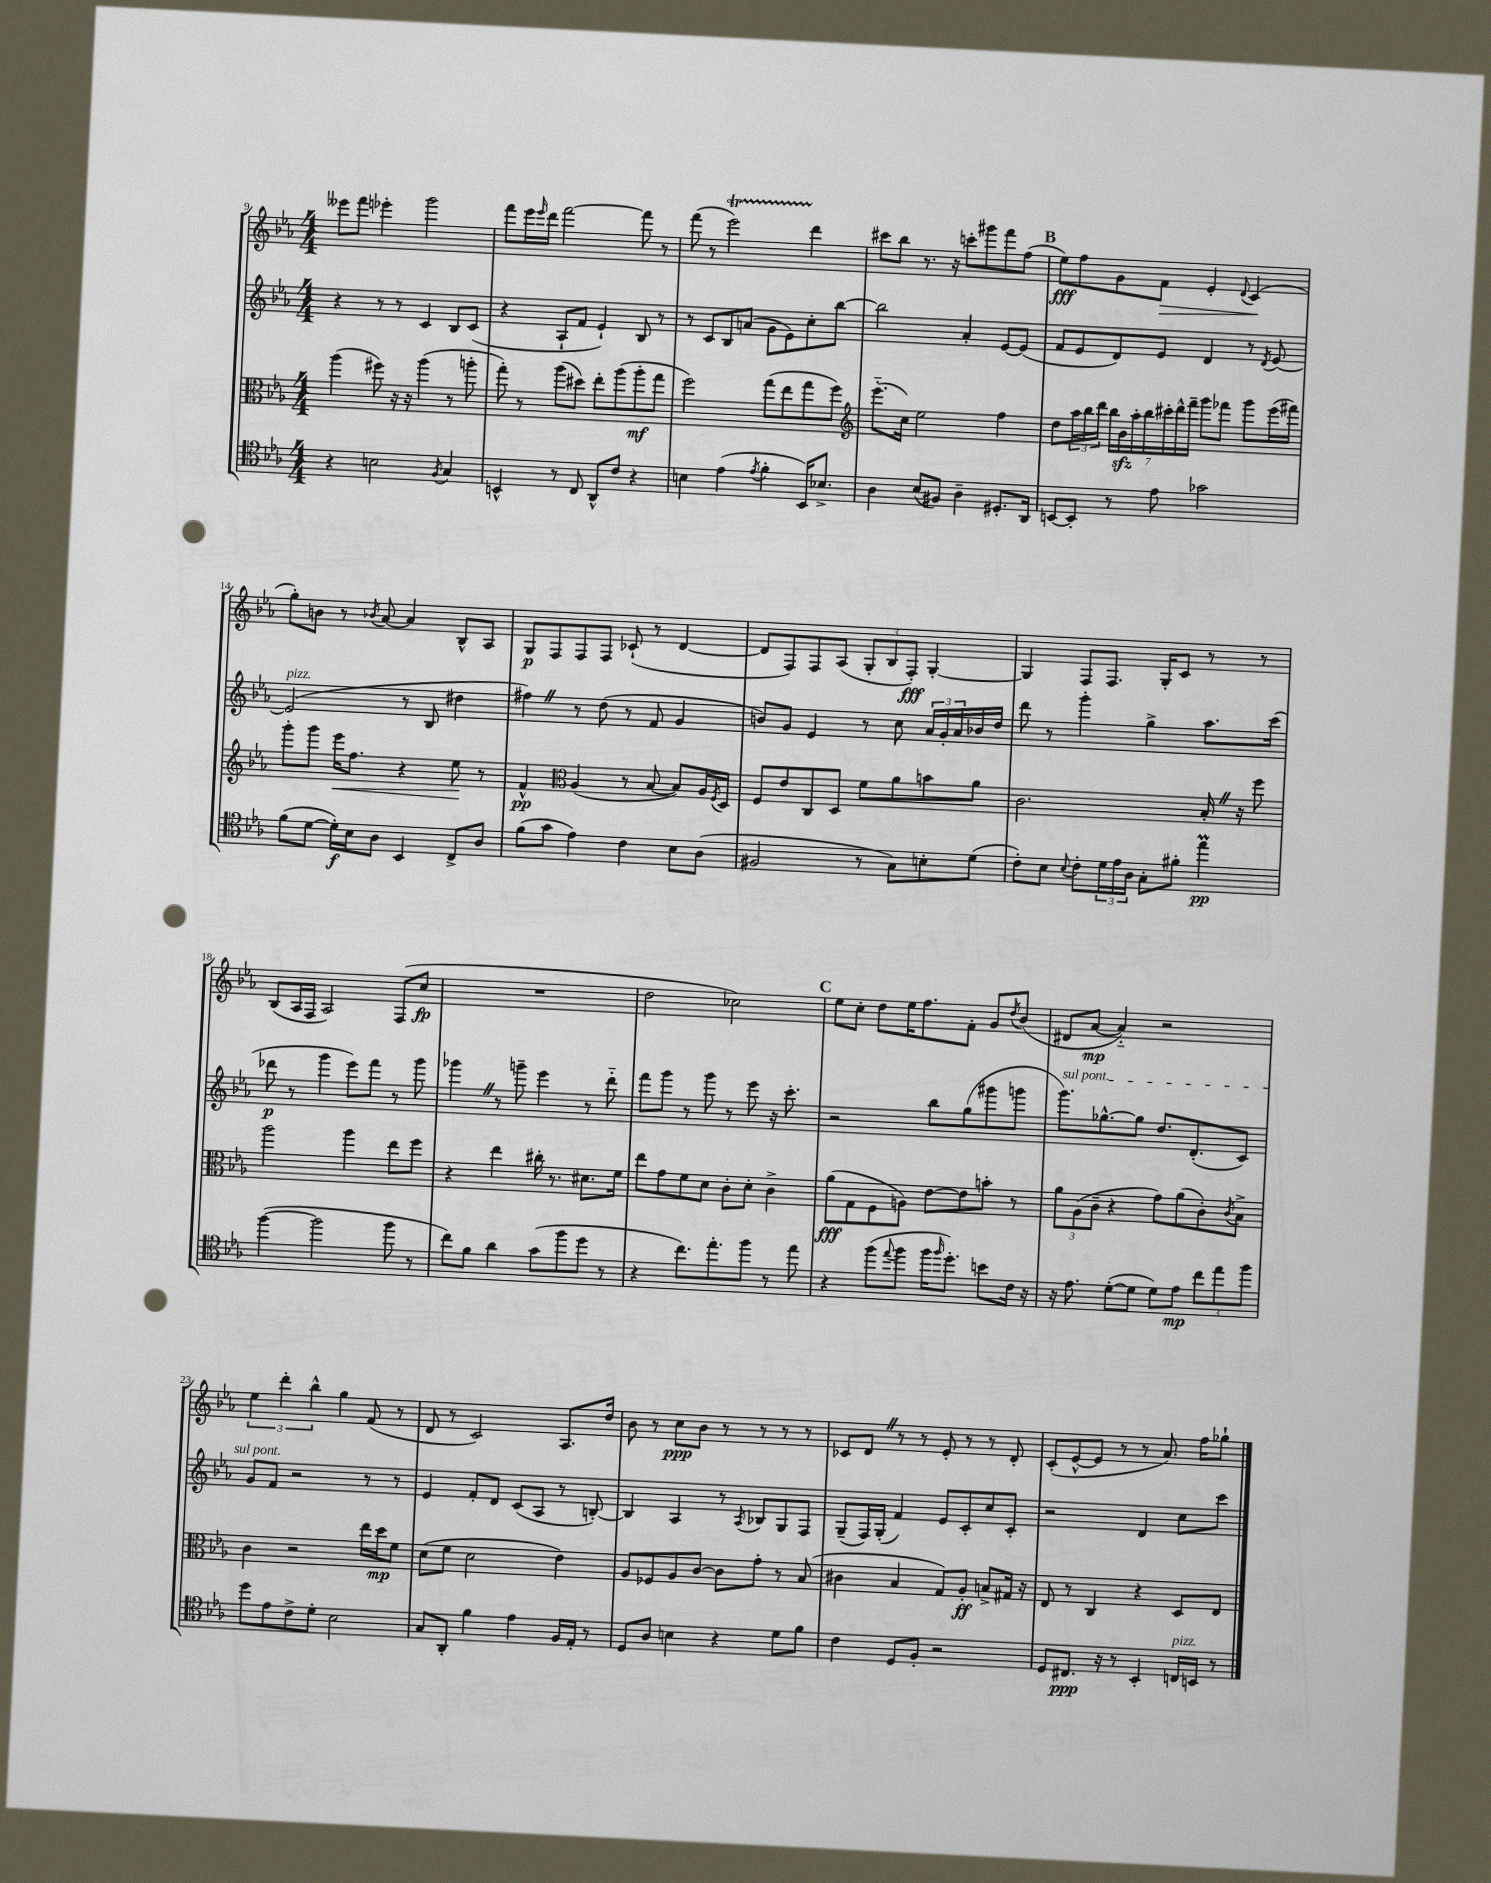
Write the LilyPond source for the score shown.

<<
\new StaffGroup <<
\new Staff = "s0" {
    \clef treble \key ees \major \numericTimeSignature \time 4/4
    eeses'''8 f'''8 ees'''4-. g'''2 |
    f'''8 ees'''16 \grace { ees'''16 } d'''16 f'''2~ f'''8 r8 |
    f'''8( r8 ees'''2\startTrillSpan) d'''4\stopTrillSpan |
    cis'''8 bes''8 r8. r16 c'''8-. gis'''8 f'''8 f''8( |
    \mark \markup { \bold "B" } ees''8\fff) f''8 g'8 f'8\> ees'4-. \appoggiatura { d'8 } c'4\!( |
    g''8-.) b'8 r8 \acciaccatura { bes'8 } aes'8~ aes'4 bes8-^ aes8 |
    g8\p f8 f8 f8 ces'8-!( r8 d'4~ |
    d'8 f8) f8 aes8( \tuplet 3/2 { g8-. bes8 f8-.\fff) } g4~-. |
    g4 f8 f8. g16-. c'8 r8 r8 |
    bes8( aes16 f16 aes2) f8( c''8\fp |
    R1 |
    d''2 ces''2) |
    \mark \markup { \bold "C" } ees''8 c''8-. d''8 ees''16 f''8. f'8-. g'8 \acciaccatura { d''8 } bes'8( |
    dis'8 aes'8~\mp aes'4-_) r2 |
    \tuplet 3/2 { ees''4 d'''4-. bes''4-^ } g''4 f'8( r8 |
    d'8 r8 c'2) aes8. d''16 |
    bes'8 r8 c''8\ppp bes'8 r8 r8 r8 r8 |
    ces'8 d'8 \once \override BreathingSign.text = \markup { \musicglyph "scripts.caesura.straight" } \breathe r8 r8 ees'8-. r8 r8 d'8-. |
    c'8-.( ees'8~-^ ees'8 r8 r8 aes'8.) f''16 ges''8-! \bar "|." |
}
\new Staff = "s1" {
    \clef treble \key ees \major \numericTimeSignature \time 4/4
    r4 r8 r8 c'4 bes8 c'8( |
    r4 aes8-! f'8 ees'4-!) bes8 r8 |
    r8 c'8 bes8 a'8( g'8 ees'8) c''8-. bes''8~ |
    bes''2 aes'4-. ees'8~ ees'8( |
    \mark \markup { \bold "B" } f'8 ees'8 d'8) ees'8 d'4 r8 \acciaccatura { d'8 } ees'8~ |
    ees'2^\markup { \italic "pizz." }( r8 bes8 dis''4 |
    fis''4) \once \override BreathingSign.text = \markup { \musicglyph "scripts.caesura.straight" } \breathe r8 d''8( r8 f'8 g'4 |
    b'8) g'8 ees'4 r8 c''8 \tuplet 3/2 { aes'16 g'16-. aes'16 } bes'16 d''16 |
    d'''8 r8 g'''4-. g''4-> aes''8. c'''16( |
    des'''8\p r8 g'''4 ees'''8) f'''8 r8 g'''8 |
    ges'''4 \once \override BreathingSign.text = \markup { \musicglyph "scripts.caesura.straight" } \breathe r8 g'''8-- ees'''4 r8 d'''8-_ |
    f'''8 g'''8 r8 g'''8 r8 ees'''8 r16 c'''8.-. |
    \mark \markup { \bold "C" } r2 bes''8 g''8( gis'''8 g'''8 |
    \once \override TextSpanner.bound-details.left.text = \markup { \italic "sul pont." } g'''8.\startTextSpan) ges''8.~-^ ges''8 d''8. d'8.-.( c'8) |
    g'8 f'8\stopTextSpan r2 r8 r8 |
    ees'4 f'8-. d'8 c'8( aes8 r8 b8~-.) |
    b4 aes4 r8 \acciaccatura { aes8 } bes8 g8 f8 |
    g8--( f16) g16-.( f'4) ees'8 c'8-. c''8 c'8-. |
    r2 d'4 c''8 c'''8 \bar "|." |
}
\new Staff = "s2" {
    \clef alto \key ees \major \numericTimeSignature \time 4/4
    aes''4( fis''8) r16 r16 aes''4( r8 a''8-. |
    g''8-.) r8 aes''8( dis''8) ees''8-. aes''8( aes''8-.\mf g''8 |
    f''2) g''8( ees''8 g''8 f''8) |
    \clef treble ees'''8.-_( c''16) ees''2 f''4 |
    \mark \markup { \bold "B" } d''8 \tuplet 3/2 { aes''16 bes''16 d'''16 } \tuplet 7/4 { bes''16 bes'16\sfz aes''16-. bes''16 cis'''16-. d'''16-^ f'''16-- } g'''8 fes'''8 g'''8 ees'''16( fis'''16) |
    g'''8-. g'''8 ees'''16\< f''8. r4 ees''8\! r8 |
    f'4-^\pp \clef alto aes4( r8 bes8~ bes8) aes16 \acciaccatura { f8 } d16 |
    f8 ees'8 c8 d8 f'8 aes'8 b'8 aes'8 |
    c'2. bes16-. \once \override BreathingSign.text = \markup { \musicglyph "scripts.caesura.straight" } \breathe r16 f''8 |
    aes''2 aes''4 ees''8 f''8 |
    r4 ees''4 cis''16-. r8. dis'8. f'16 |
    ees''8 g'8 f'8 d'8 c'8-. d'8-. c'4-> |
    \mark \markup { \bold "C" } aes'8\fff( g8 f8 a8) ees'8~ ees'8 b'8-. r8 |
    \tuplet 3/2 { aes'8 aes8( c'8-- } r4 g'8) aes'8( c'8-.) \acciaccatura { c'8 } bes8-> |
    c'4 r2 ees''16 d''16\mp f'8 |
    d'8( f'8 d'2 ees'4) |
    aes8 fes8 aes8 c'8~ c'8 g'8-. r8 bes8( |
    cis'4 bes4 g8) aes8-.\ff b8-> gis16 r16 |
    ees8 r8 c4 r4 d8 ees8 \bar "|." |
}
\new Staff = "s3" {
    \clef tenor \key ees \major \numericTimeSignature \time 4/4
    r4 b2 \acciaccatura { f8 } g4 |
    b,4-^ r8 c8 aes,8-^ c'8 r4 |
    b4 ees'4( \acciaccatura { ees'8 } f'4-. bes,16) bes8.-> |
    aes4 bes8( fis8) aes4-- dis8.-. aes,16 |
    \mark \markup { \bold "B" } b,8~ b,8-. r8 ees'8 ges'2 |
    f'8( d'8~ d'16-.\f) bes16 aes8 bes,4 c8-> aes8 |
    f'8( g'8 ees'4) c'4 bes8 aes8( |
    fis2 r8 g8) b8-. d'8( |
    c'8-.) bes8 \appoggiatura { bes8 } c'8-. \tuplet 3/2 { d'16 ees'16 aes16 } g8-. fis'8-. ees''4\prall\pp |
    f''4~( f''2 f''8 r8 |
    c''8) f'8 aes'4 g'8( f''8 d''8 r8 |
    r4 c''8.) ees''8.-. f''8 r8 ees''8 |
    \mark \markup { \bold "C" } r4 f''8( \appoggiatura { ees''8 } f''8 f''16 \grace { f''16 } d''8.-.) b'8 c'16 r16 |
    r16 ees'8. d'8~-.( d'8 d'8) ees'8\mp \tuplet 3/2 { c''8 ees''8 f''8 } |
    d''8 ees'8 c'8-> d'8-. bes2 |
    g8 aes,8-. f'4 ees'4 f16 ees16-. r8 |
    d8 aes8 b4 r4 d'8 f'8 |
    c'4 d8 f8-. r2 |
    d8 cis8.\ppp r16 r8 bes,4-. c16^\markup { \italic "pizz." } b,16 r8 \bar "|." |
}
>>
>>
\layout { \context { \Score currentBarNumber = #9 } }
